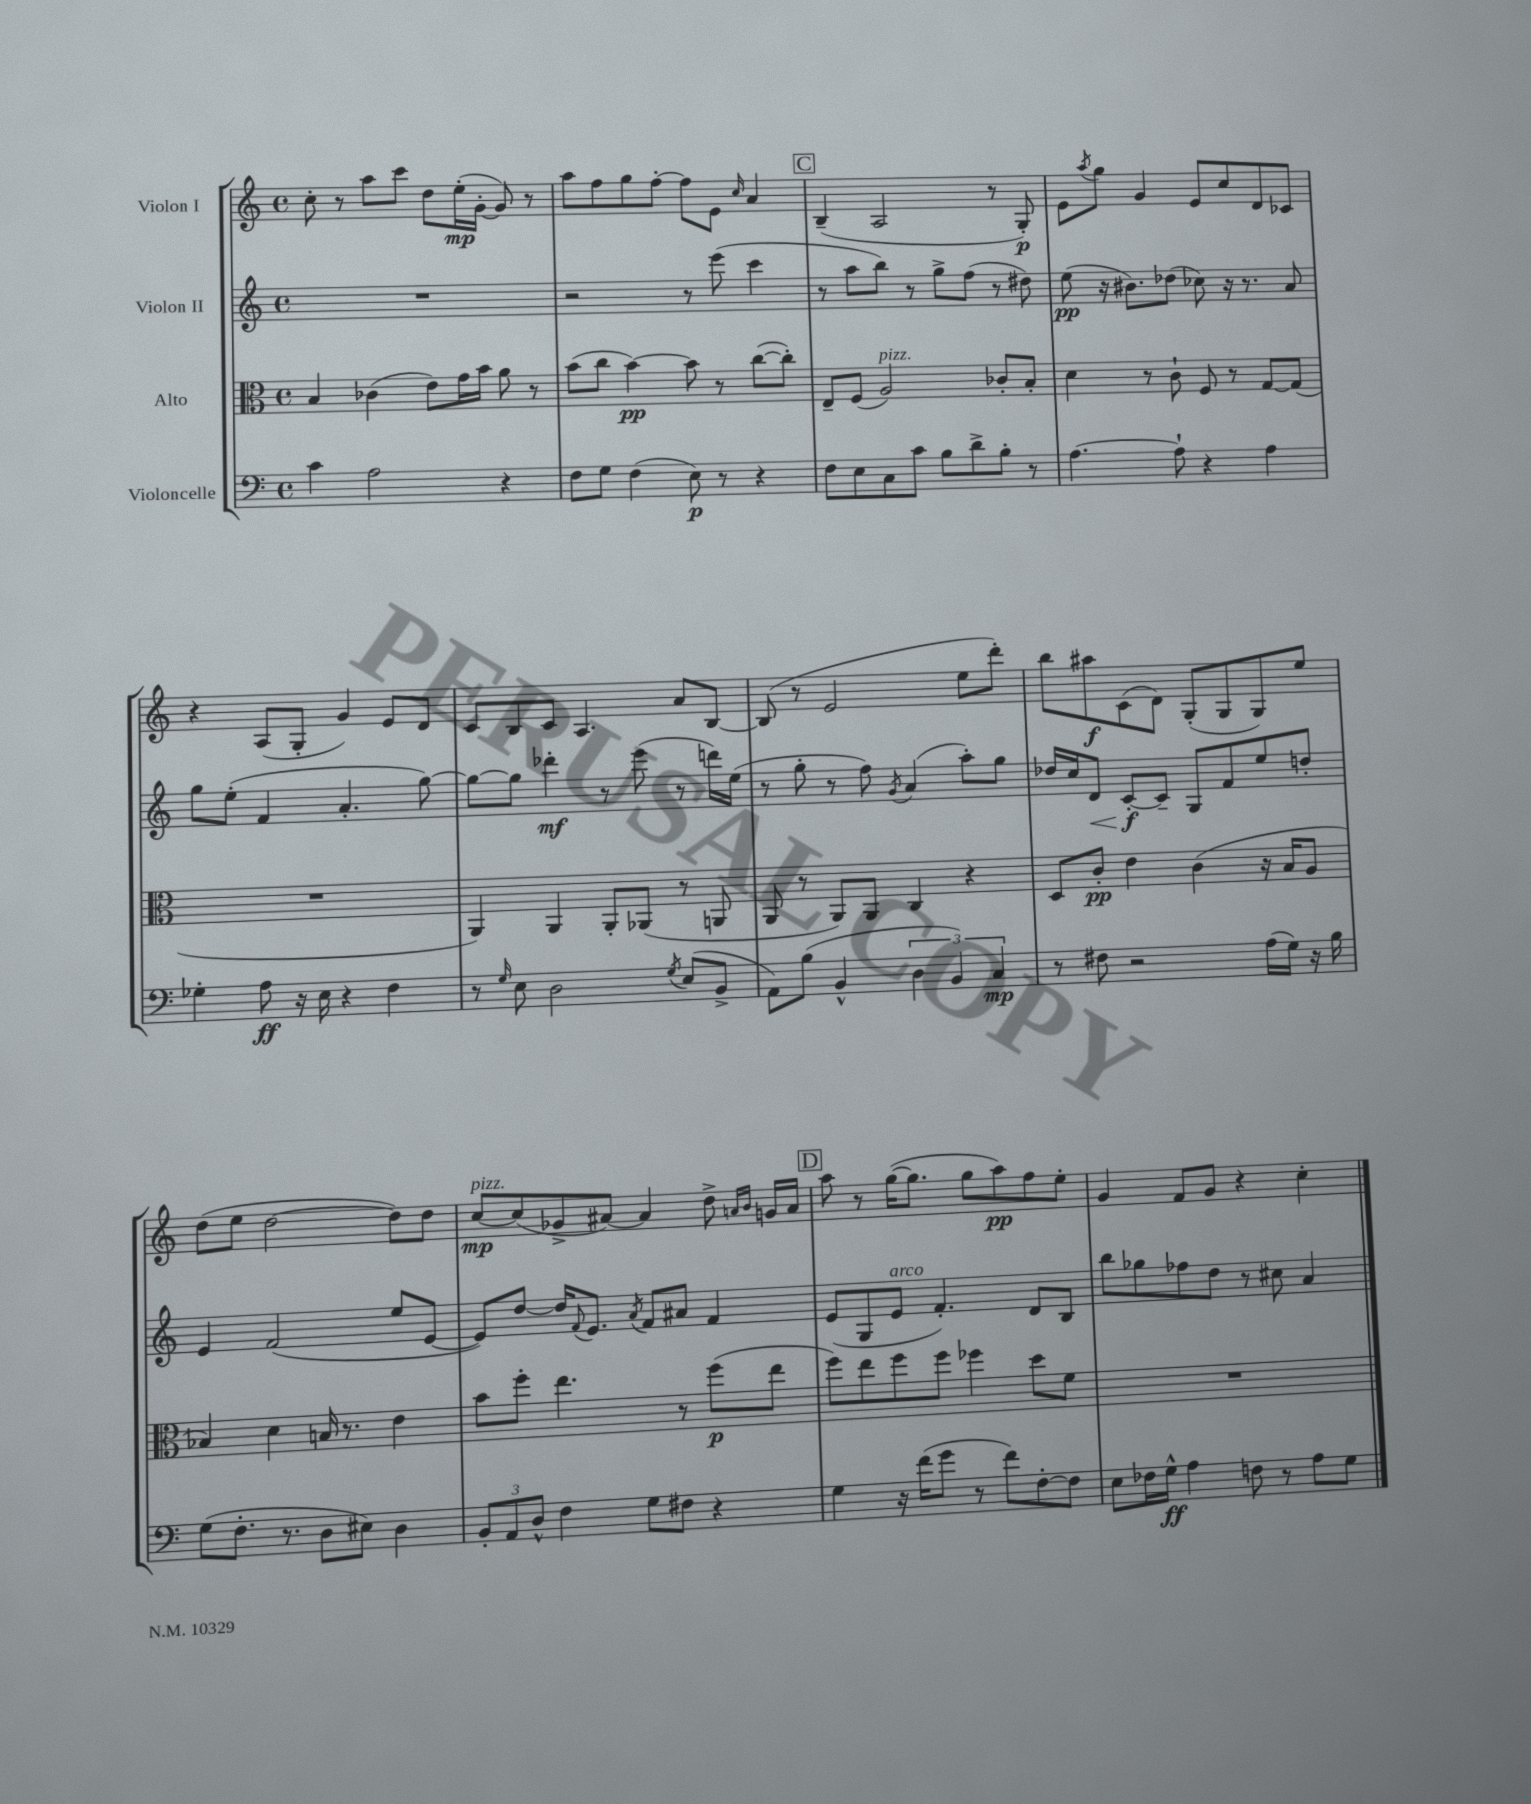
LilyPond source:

<<
\new StaffGroup <<
\new Staff = "s0" \with { instrumentName = "Violon I" } {
    \clef treble \key c \major \defaultTimeSignature \time 4/4
    c''8-. r8 a''8 c'''8 d''8 e''16-.\mp( g'16~-. g'8) r8 |
    a''8 f''8 g''8 f''8~-. f''8 e'8 \grace { c''16 } a'4 |
    \mark \markup { \box "C" } b4--( a2 r8 g8-.\p) |
    e'8 \acciaccatura { a''8 } g''8 g'4 e'8 c''8 d'8 ces'8 |
    r4 a8( g8-. g'4) e'8 d'8 |
    c'8 b8 c'8 a4. a'8 b8~ |
    b8( r8 e'2 e''8 d'''8-.) |
    b''8 ais''8\f c'8( d'8) g8-.( g8 g8) e''8 |
    d''8( e''8 d''2~ d''8) d''8 |
    c''8~\mp^\markup { \italic "pizz." } c''8( ges'8-> ais'8~) ais'4 d''8-> \grace { a'16 b'16 } g'16 a'16 |
    \mark \markup { \box "D" } a''8 r8 g''16~( g''8. g''8 a''8\pp) f''8 e''8-. |
    g'4 f'8 g'8 r4 c''4-. \bar "|." |
}
\new Staff = "s1" \with { instrumentName = "Violon II" } {
    \clef treble \key c \major \defaultTimeSignature \time 4/4
    R1 |
    r2 r8 e'''8( c'''4 |
    \mark \markup { \box "C" } r8 a''8 b''8) r8 g''8-> f''8( r8 dis''8) |
    e''8\pp( r16 bis'8.) des''8( ces''8) r16 r8. a'8 |
    g''8 e''8-.( f'4 a'4.-. g''8~) |
    g''8~ g''8 des'''4-.\mf r8 e'''8( r8 d'''16) e''16( |
    r8 g''8-. r8 f''8) \acciaccatura { g'8 } a'4( a''8-.) g''8 |
    des''16 c''16 d'8\< c'8~-.\f\! c'8-- g8 f'8 e''8 d''8-. |
    e'4 f'2( e''8 e'8~ |
    e'8) d''8~ d''16 \appoggiatura { f'8 } e'8. \acciaccatura { a'8 } f'8 ais'8 f'4 |
    \mark \markup { \box "D" } e'8( g8 e'8^\markup { \italic "arco" } f'4.-.) d'8 b8 |
    b''8 ges''8 fes''8 d''8 r8 cis''8 a'4 \bar "|." |
}
\new Staff = "s2" \with { instrumentName = "Alto" } {
    \clef alto \key c \major \defaultTimeSignature \time 4/4
    b4 ces'4( e'8) g'16 b'16 a'8 r8 |
    b'8( c''8 b'4~\pp) b'8 r8 c''8~( c''8-.) |
    \mark \markup { \box "C" } e8-- f8( a2^\markup { \italic "pizz." }) ces'8-. b8-. |
    d'4 r8 c'8-! f8 r8 g8~ g8( |
    R1 |
    a,4) a,4 a,8-. aes,8( r8 a,8 |
    a,8 r8 a,8) a,8 c4 r4 |
    d8 c'8-.\pp e'4 c'4( r16 b16 a8 |
    bes4) d'4 b16 r8. e'4 |
    b'8 f''8-. e''4. r8 f''8\p( e''8 |
    \mark \markup { \box "D" } f''8) e''8 f''8 f''8 fes''4 d''8 f'8 |
    R1 \bar "|." |
}
\new Staff = "s3" \with { instrumentName = "Violoncelle" } {
    \clef bass \key c \major \defaultTimeSignature \time 4/4
    c'4 a2 r4 |
    f8 g8 f4( e8\p) r8 r4 |
    \mark \markup { \box "C" } f8 e8 c8 c'8 b8 d'8-> b8-. r8 |
    a4.~ a8-! r4 a4 |
    ges4-. a8\ff r16 e16 r4 f4 |
    r8 \grace { g16 } e8 d2 \acciaccatura { g8 } e8( b,8-> |
    a,8) b8( b,4-^ \tuplet 3/2 { d4 b,4) c4\mp } |
    r8 fis8 r2 a16( g16) r16 b16 |
    g8( f8.-. r8. d8 eis8) d4 |
    \tuplet 3/2 { b,8-. a,8 d8-^ } f4 g8 fis8 r4 |
    \mark \markup { \box "D" } g4 r16 f'16( g'8 r8 f'8) f8~-. f8 |
    e8 fes16 g16-^\ff a4 f8 r8 a8 g8 \bar "|." |
}
>>
>>
\layout { \context { \Score \remove "Bar_number_engraver" } }
